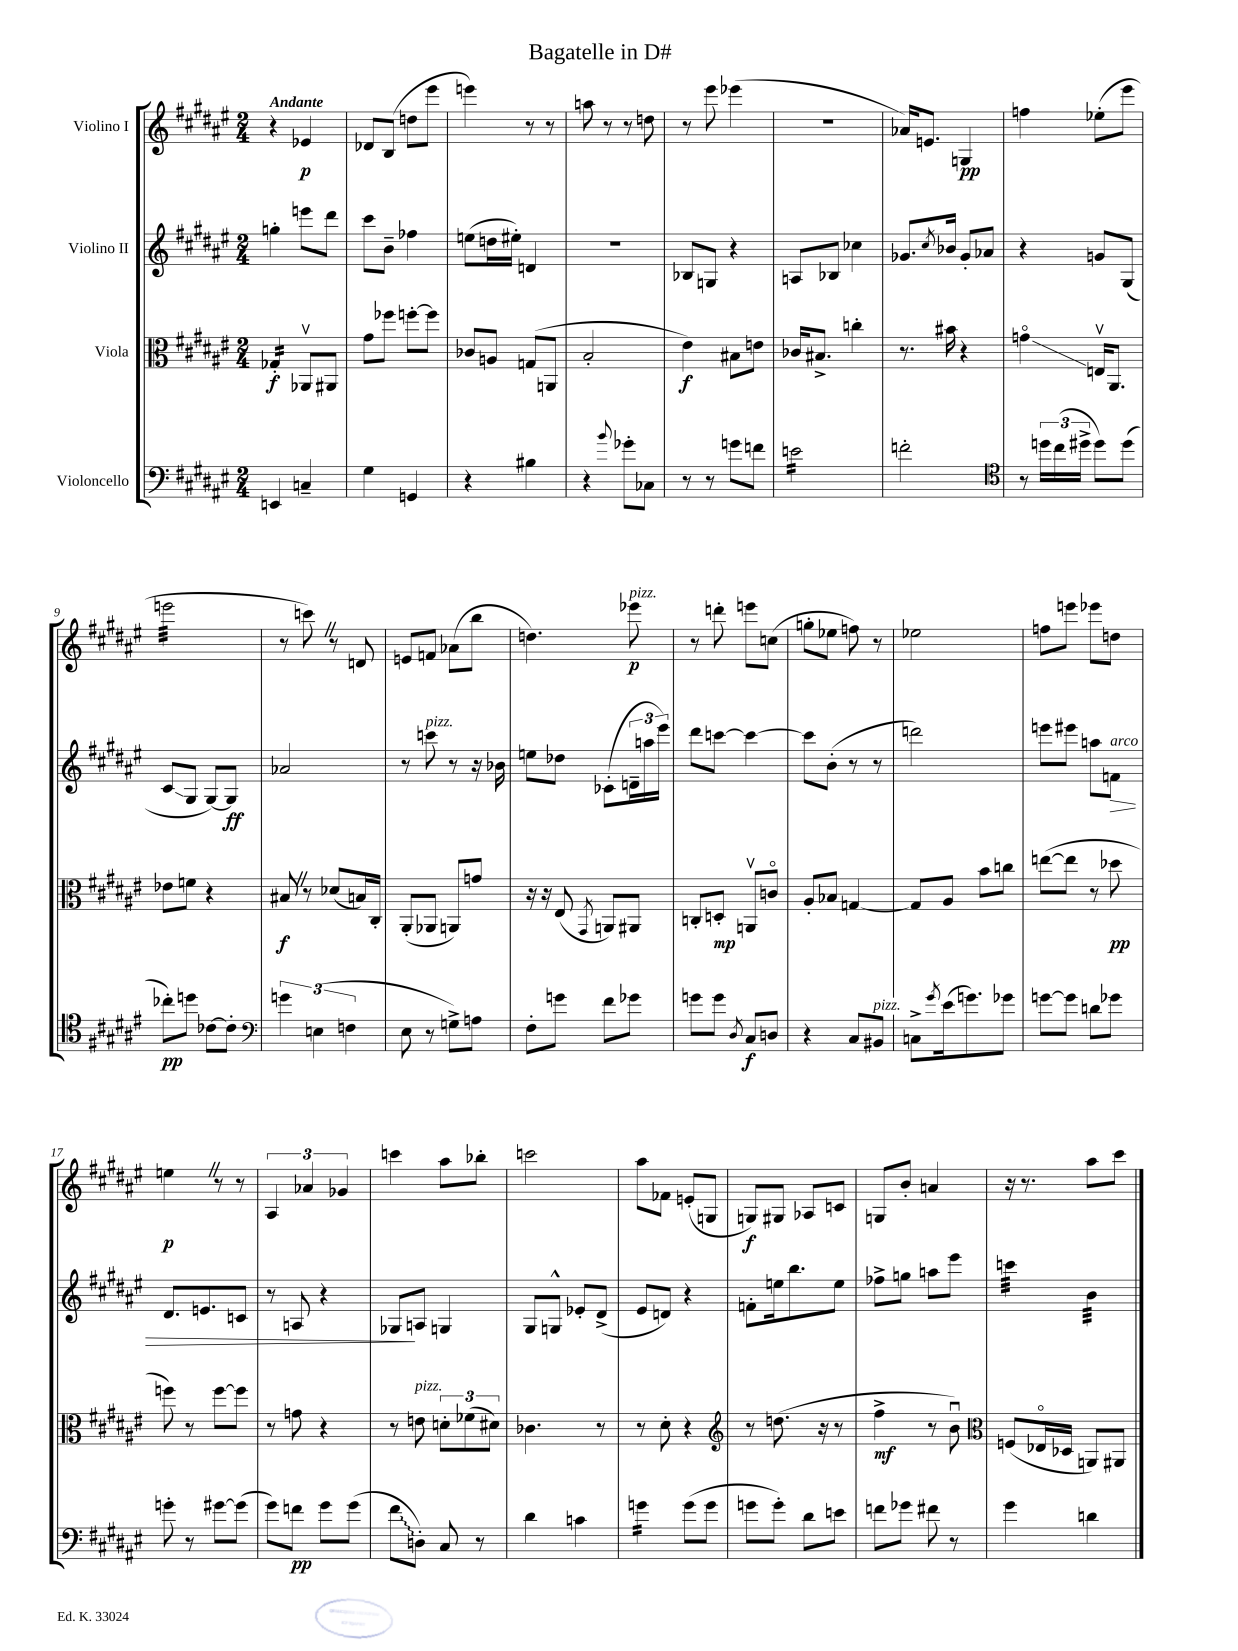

**kern	**kern	**kern	**kern
*staff4	*staff3	*staff2	*staff1
*clefF4	*clefC3	*clefG2	*clefG2
*k[f#c#g#d#a#e#]	*k[f#c#g#d#a#e#]	*k[f#c#g#d#a#e#]	*k[f#c#g#d#a#e#]
*M2/4	*M2/4	*M2/4	*M2/4
4EE/	4G-'/	4gg'\	4r
4C~/	8AA-v/L	8eee\L	4e-/
.	8AA#/J	8ddd#\J	.
=	=	=	=
4G#\	8g#\L	8ccc#\L	8d-/L
.	8ff-\J	8b~\J	(8B/J
4GG/	[8ff'\L	4ff-\	8dd\L
.	8ff\]J	.	8eee#\J
=	=	=	=
4r	8c-/L	(8ee\L	4eee\)
.	8A/J	16dd\L	.
.	.	16ee#'\JJ)	.
4B#\	(8G/L	4d/	8r
.	8AA/J	.	8r
=	=	=	=
4r	2B'/	2r	8aa\
.	.	.	8r
8qqb/	.	.	.
8g-'\L	.	.	8r
8C-\J	.	.	8dd\
=	=	=	=
8r	4e#\)	8B-/L	8r
8r	.	8G/J	8eee#\
8g\L	8B#\L	4r	(4eee-\
8f\J	8e\J	.	.
=	=	=	=
2e\	16c-/LK	8A/L	2r
.	8.B#^/J	.	.
.	.	8B-/J	.
.	4cc'\	4cc-\	.
=	=	=	=
2f'\	8.r	8.g-/L	16a-/LK)
.	.	.	8.e/J
.	.	8qcc#/	.
.	16b#\	16b-/Jk	.
.	4r	8g-'/L	4G/
.	.	8a-/J	.
=	=	=	=
*clefC4	*	*	*
8r	4go\	4r	4ff\
24dd\LL	.	.	.
(24cc#\	.	.	.
24dd#^\JJ	.	.	.
8dd#\L)	16Ev/LK	8g/L	(8ee-'\L
.	8.AA#/J	.	.
(8dd#\J	.	(8G#/J	8eee#\J
=	=	=	=
8cc-'\L)	8e-\L	8c#/L	2eee\
8dd\J	8f\J	8G#/J	.
[8c-\L	4r	[8G#/L)	.
8c-'\]J	.	8G#/]J	.
=	=	=	=
*clefF4	*	*	*
6g\	8B#/	2a-/	8r
.	8r	.	8ccc\)
(6E\	.	.	.
.	(8d-/L	.	8r
6F\	.	.	.
.	16B/L)	.	8d/
.	16C#'/JJ	.	.
=	=	=	=
8E#\	(8AA#'/L	8r	8e/L
8r	8AA-/J	8ccc\	8f/J
8G^\L)	8AA/L)	8r	(8a-\L
8A\J	8g/J	16r	8bb\J
.	.	16b-\	.
=	=	=	=
8F#'\L	16r	8ee\L	4.dd\)
.	16r	.	.
8g\J	(8E#/	8dd-\J	.
.	8qGG#/	.	.
8f#\L	8AA/L)	(8c-'\L	.
8g-\J	8AA#/J	24d~\L	8eee-\
.	.	24aa\	.
.	.	24eee#\JJ)	.
=	=	=	=
8g\L	8C'/L	8ddd#\L	8r
8g\J	8D'/J	[8ccc\J	8ddd'\
8qD#/	.	.	.
8C#/L	8AAv/L	4ccc\_	8eee\L
8D/J	8co/J	.	(8cc\J
=	=	=	=
4r	8A#'/L	8ccc\]L	8gg'\L
.	8B-/J	(8b'\J	8ee-\J
8C#/L	[4G/	8r	8ff\)
8BB#/J	.	8r	8r
=	=	=	=
8C^\L	8G/]L	2ddd\)	2ee-\
8qg#/	.	.	.
(16e#\k	8A#/J	.	.
8.g\)	.	.	.
.	8b\L	.	.
8g-\J	8cc\J	.	.
=	=	=	=
[8g\L	([8ee\L	8eee\L	8ff\L
8g\]J	8ee\]J	8eee#\J	8eee\J
8d\L	8r	8aa\L	8eee-\L
8g-\J	8dd-\	8f\J	8dd\J
=	=	=	=
8g'\	8ff\)	8.d#/L	4ee\
8r	8r	.	.
.	.	8.e/	.
[8g#\L	[8ff\L	.	8r
(8g#\]J	8ff\]J	8c/J	8r
=	=	=	=
8g#\L)	8r	8r	6A#/
8f\J	8g\	8A/	.
.	.	.	6a-/
8g#\L	4r	4r	.
.	.	.	6g-/
(8g#\J	.	.	.
=	=	=	=
8f#\L	8r	8G-/L	4ccc\
8D'\J)	8e\	8A/J	.
8C#/	12d'\L	4G/	8aa#\L
.	(12f-\	.	.
8r	.	.	8bb-'\J
.	12d#\J)	.	.
=	=	=	=
4d#\	4.c-\	8G#/L	2ccc\
.	.	8G^^/J	.
4c\	.	8e-'/L	.
.	8r	(8d#^/J	.
=	=	=	=
4g\	8r	8e#/L	8aa#\L
.	8d#'\	8d/J)	8f-\J
(8g\L	4r	4r	(8e'/L
8g\J	.	.	8G/J
=	=	=	=
*	*clefG2	*	*
8g\L	8r	8f'\L	8G/L)
8g'\J)	(8.dd\	16ee\k	8G#/J
.	.	8.bb\	.
8d#\L	.	.	8A-/L
.	16r	.	.
8e\J	8r	8ee\J	8c/J
=	=	=	=
8f\L	4ff#^\	8ff-^\L	8G/L
8g-\J	.	8gg\J	8b'/J
8f#\	8r	8aa\L	4a/
8r	8bu\)	8eee#\J	.
=	=	=	=
*	*clefC3	*	*
4g#\	(8F/L	4ccc\	16r
.	.	.	8.r
.	16E-o/L	.	.
.	16D-/JJ	.	.
4d\	8AA/L)	4b\	8aa#\L
.	8AA#/J	.	8ccc#\J
==	==	==	==
*-	*-	*-	*-
